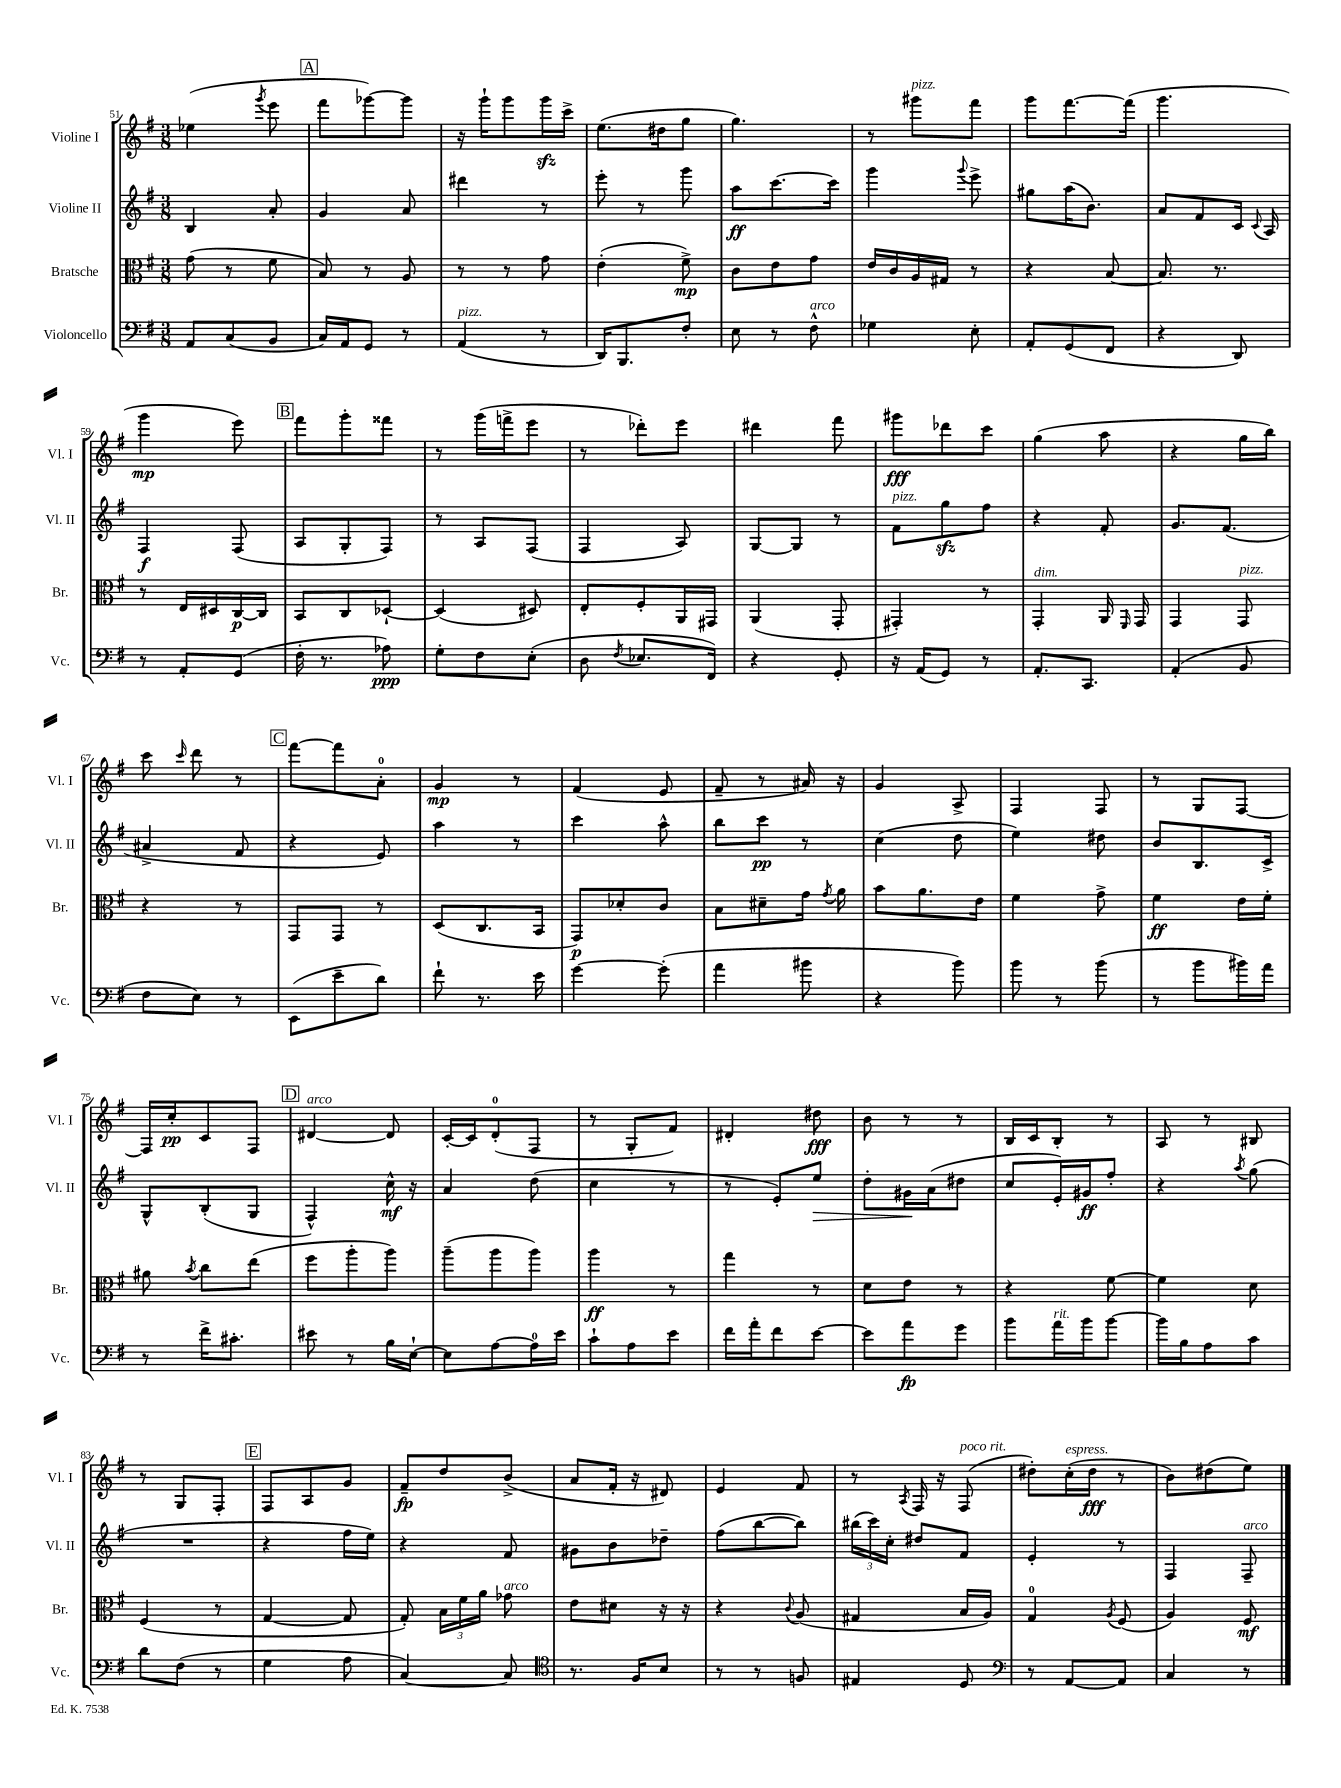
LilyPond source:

<<
\new StaffGroup <<
\new Staff = "s0" \with { instrumentName = "Violine I" shortInstrumentName = "Vl. I" } {
    \clef treble \key g \major \numericTimeSignature \time 3/8
    \autoBeamOff ees''4( \acciaccatura { g'''8 } e'''8 |
    \mark \markup { \box "A" } fis'''8[ ges'''8~) ges'''8] |
    r16 g'''16[-! g'''8 g'''16\sfz c'''16]-> |
    e''8.[( dis''16 g''8] |
    g''4.) |
    r8 gis'''8[^\markup { \italic "pizz." } fis'''8] |
    g'''8[ fis'''8.~ fis'''16]( |
    g'''4. |
    g'''4\mp e'''8) |
    \mark \markup { \box "B" } fis'''8[ g'''8-. fisis'''8] |
    r8 g'''16[( f'''16-> e'''8] |
    r8 des'''8[-.) e'''8] |
    dis'''4 fis'''8 |
    gis'''8[\fff des'''8 c'''8] |
    g''4( a''8 |
    r4 g''16[ b''16]) |
    c'''8 \grace { c'''16 } d'''8 r8 |
    \mark \markup { \box "C" } fis'''8[~ fis'''8 a'8]-0-. |
    g'4\mp r8 |
    fis'4( e'8 |
    fis'8-- r8 ais'16) r16 |
    g'4 a8-> |
    fis4 fis8 |
    r8 g8[ fis8]~ |
    fis16[ c''16-.\pp c'8 fis8] |
    \mark \markup { \box "D" } dis'4~^\markup { \italic "arco" } dis'8 |
    c'16[~-. c'16 d'8-0-.( fis8] |
    r8 g8[-. fis'8]) |
    dis'4-. dis''8\fff |
    b'8 r8 r8 |
    b16[ c'16 b8]-. r8 |
    a8 r8 bis8 |
    r8 g8[ fis8]-. |
    \mark \markup { \box "E" } fis8[ a8 g'8] |
    fis'8[--\fp d''8 b'8]->( |
    a'8[ fis'16]-. r16 dis'8) |
    e'4 fis'8 |
    r8 \acciaccatura { a8 } fis16 r16 fis8^\markup { \italic "poco rit." }( |
    dis''8[-.) c''16-.^\markup { \italic "espress." }( dis''16]\fff r8 |
    b'8[) dis''8( e''8]) \bar "|." |
}
\new Staff = "s1" \with { instrumentName = "Violine II" shortInstrumentName = "Vl. II" } {
    \clef treble \key g \major \numericTimeSignature \time 3/8
    \autoBeamOff b4 a'8-. |
    \mark \markup { \box "A" } g'4 a'8 |
    dis'''4 r8 |
    e'''8-. r8 g'''8 |
    a''8[\ff c'''8.~ c'''16] |
    g'''4 \appoggiatura { g'''8 } e'''8-> |
    gis''8[ a''16( b'8.]) |
    a'8[ fis'8 c'16] \appoggiatura { c'8 } a16 |
    fis4\f fis8( |
    \mark \markup { \box "B" } a8[ g8-. fis8]) |
    r8 a8[ fis8]( |
    fis4 a8) |
    g8[~ g8] r8 |
    fis'8[^\markup { \italic "pizz." } g''8\sfz fis''8] |
    r4 fis'8-. |
    g'8.[ fis'8.]( |
    ais'4-> fis'8 |
    \mark \markup { \box "C" } r4 e'8) |
    a''4 r8 |
    c'''4 a''8-^ |
    b''8[ c'''8]\pp r8 |
    c''4( d''8 |
    e''4) dis''8 |
    b'8[ b8. c'16]-> |
    g8[-^ b8-.( g8] |
    \mark \markup { \box "D" } fis4-^) c''16-^\mf r16 |
    a'4 d''8( |
    c''4 r8 |
    r8 e'8[-.) e''8]\> |
    d''8[-. gis'16\! a'16( dis''8] |
    c''8[ e'16-.) gis'16\ff fis''8]-. |
    r4 \acciaccatura { a''8 } g''8( |
    R4. |
    \mark \markup { \box "E" } r4 fis''16[ e''16]) |
    r4 fis'8 |
    gis'8[ b'8 des''8]-- |
    fis''8[( b''8~ b''8]) |
    \tuplet 3/2 { bis''16[( c'''16) c''16]-. } dis''8[ fis'8] |
    e'4-. r8 |
    fis4 fis8--^\markup { \italic "arco" } \bar "|." |
}
\new Staff = "s2" \with { instrumentName = "Bratsche" shortInstrumentName = "Br." } {
    \clef alto \key g \major \numericTimeSignature \time 3/8
    \autoBeamOff g'8( r8 fis'8 |
    \mark \markup { \box "A" } b8) r8 a8 |
    r8 r8 g'8 |
    e'4-.( fis'8->\mp) |
    c'8[ e'8 g'8] |
    e'16[ c'16 a16 gis16] r8 |
    r4 b8~ |
    b8. r8. |
    r8 e16[ dis16 c16~\p c16] |
    \mark \markup { \box "B" } b,8[ c8 des8]~-! |
    des4( dis8) |
    e8[-. fis8-. a,16 gis,16] |
    a,4( g,8-. |
    gis,4-.) r8 |
    g,4-.^\markup { \italic "dim." } a,16 \grace { fis,16 } g,16 |
    g,4 g,8^\markup { \italic "pizz." } |
    r4 r8 |
    \mark \markup { \box "C" } g,8[ g,8] r8 |
    d8[( c8. b,16] |
    g,8[\p) des'8-. c'8] |
    b8[ dis'8-- g'16] \acciaccatura { g'8 } a'16 |
    b'8[ a'8. e'16] |
    fis'4 g'8-> |
    fis'4\ff e'16[ fis'16]-. |
    ais'8 \acciaccatura { b'8 } c''8[ e''8]( |
    \mark \markup { \box "D" } fis''8[ a''8-. a''8]) |
    a''8[--( a''8 a''8]) |
    a''4\ff r8 |
    g''4 r8 |
    d'8[ e'8] r8 |
    r4 fis'8~ |
    fis'4 d'8 |
    fis4( r8 |
    \mark \markup { \box "E" } g4~ g8 |
    g8-.) \tuplet 3/2 { b16[ fis'16 a'16] } ges'8^\markup { \italic "arco" } |
    e'8[ dis'8] r16 r16 |
    r4 \appoggiatura { c'8 } a8( |
    gis4 b16[ a16]) |
    g4-0 \acciaccatura { a8 } fis8( |
    a4) fis8\mf \bar "|." |
}
\new Staff = "s3" \with { instrumentName = "Violoncello" shortInstrumentName = "Vc." } {
    \clef bass \key g \major \numericTimeSignature \time 3/8
    \autoBeamOff a,8[ c8( b,8] |
    \mark \markup { \box "A" } c16[) a,16 g,8] r8 |
    a,4^\markup { \italic "pizz." }( r8 |
    d,16[) b,,8. fis8]-. |
    e8 r8 fis8-^^\markup { \italic "arco" } |
    ges4 e8-. |
    a,8[-. g,8( fis,8] |
    r4 d,8) |
    r8 a,8[-. g,8]( |
    \mark \markup { \box "B" } fis16-. r8. aes8\ppp) |
    g8[-. fis8 e8]-.( |
    d8 \acciaccatura { fis8 } ees8.[ fis,16]) |
    r4 g,8-. |
    r16 a,16[( g,8]) r8 |
    a,8.[-. c,8.] |
    a,4-.( b,8 |
    fis8[ e8]) r8 |
    \mark \markup { \box "C" } e,8[( e'8-- d'8]) |
    fis'8-! r8. e'16 |
    g'4~ g'8-.( |
    a'4 bis'8 |
    r4 b'8) |
    b'8 r8 b'8( |
    r8 b'8[ bis'16) a'16] |
    r8 fis'16[-> cis'8.]-. |
    \mark \markup { \box "D" } eis'8 r8 b16[ e16]~-! |
    e8[ a8~ a16-0 e'16] |
    c'8[-! a8 e'8] |
    fis'16[ a'16-. fis'8 e'8]~ |
    e'8[ a'8\fp g'8] |
    b'8[ a'16^\markup { \italic "rit." } b'16 b'8]~ |
    b'16[ b16 a8 c'8] |
    d'8[ fis8]( r8 |
    \mark \markup { \box "E" } g4 a8 |
    c4~) c8 |
    \clef tenor r8. fis16[ b8] |
    r8 r8 f8 |
    eis4 d8 |
    \clef bass r8 a,8[~ a,8] |
    c4 r8 \bar "|." |
}
>>
>>
\layout { \context { \Score currentBarNumber = #51 } }
